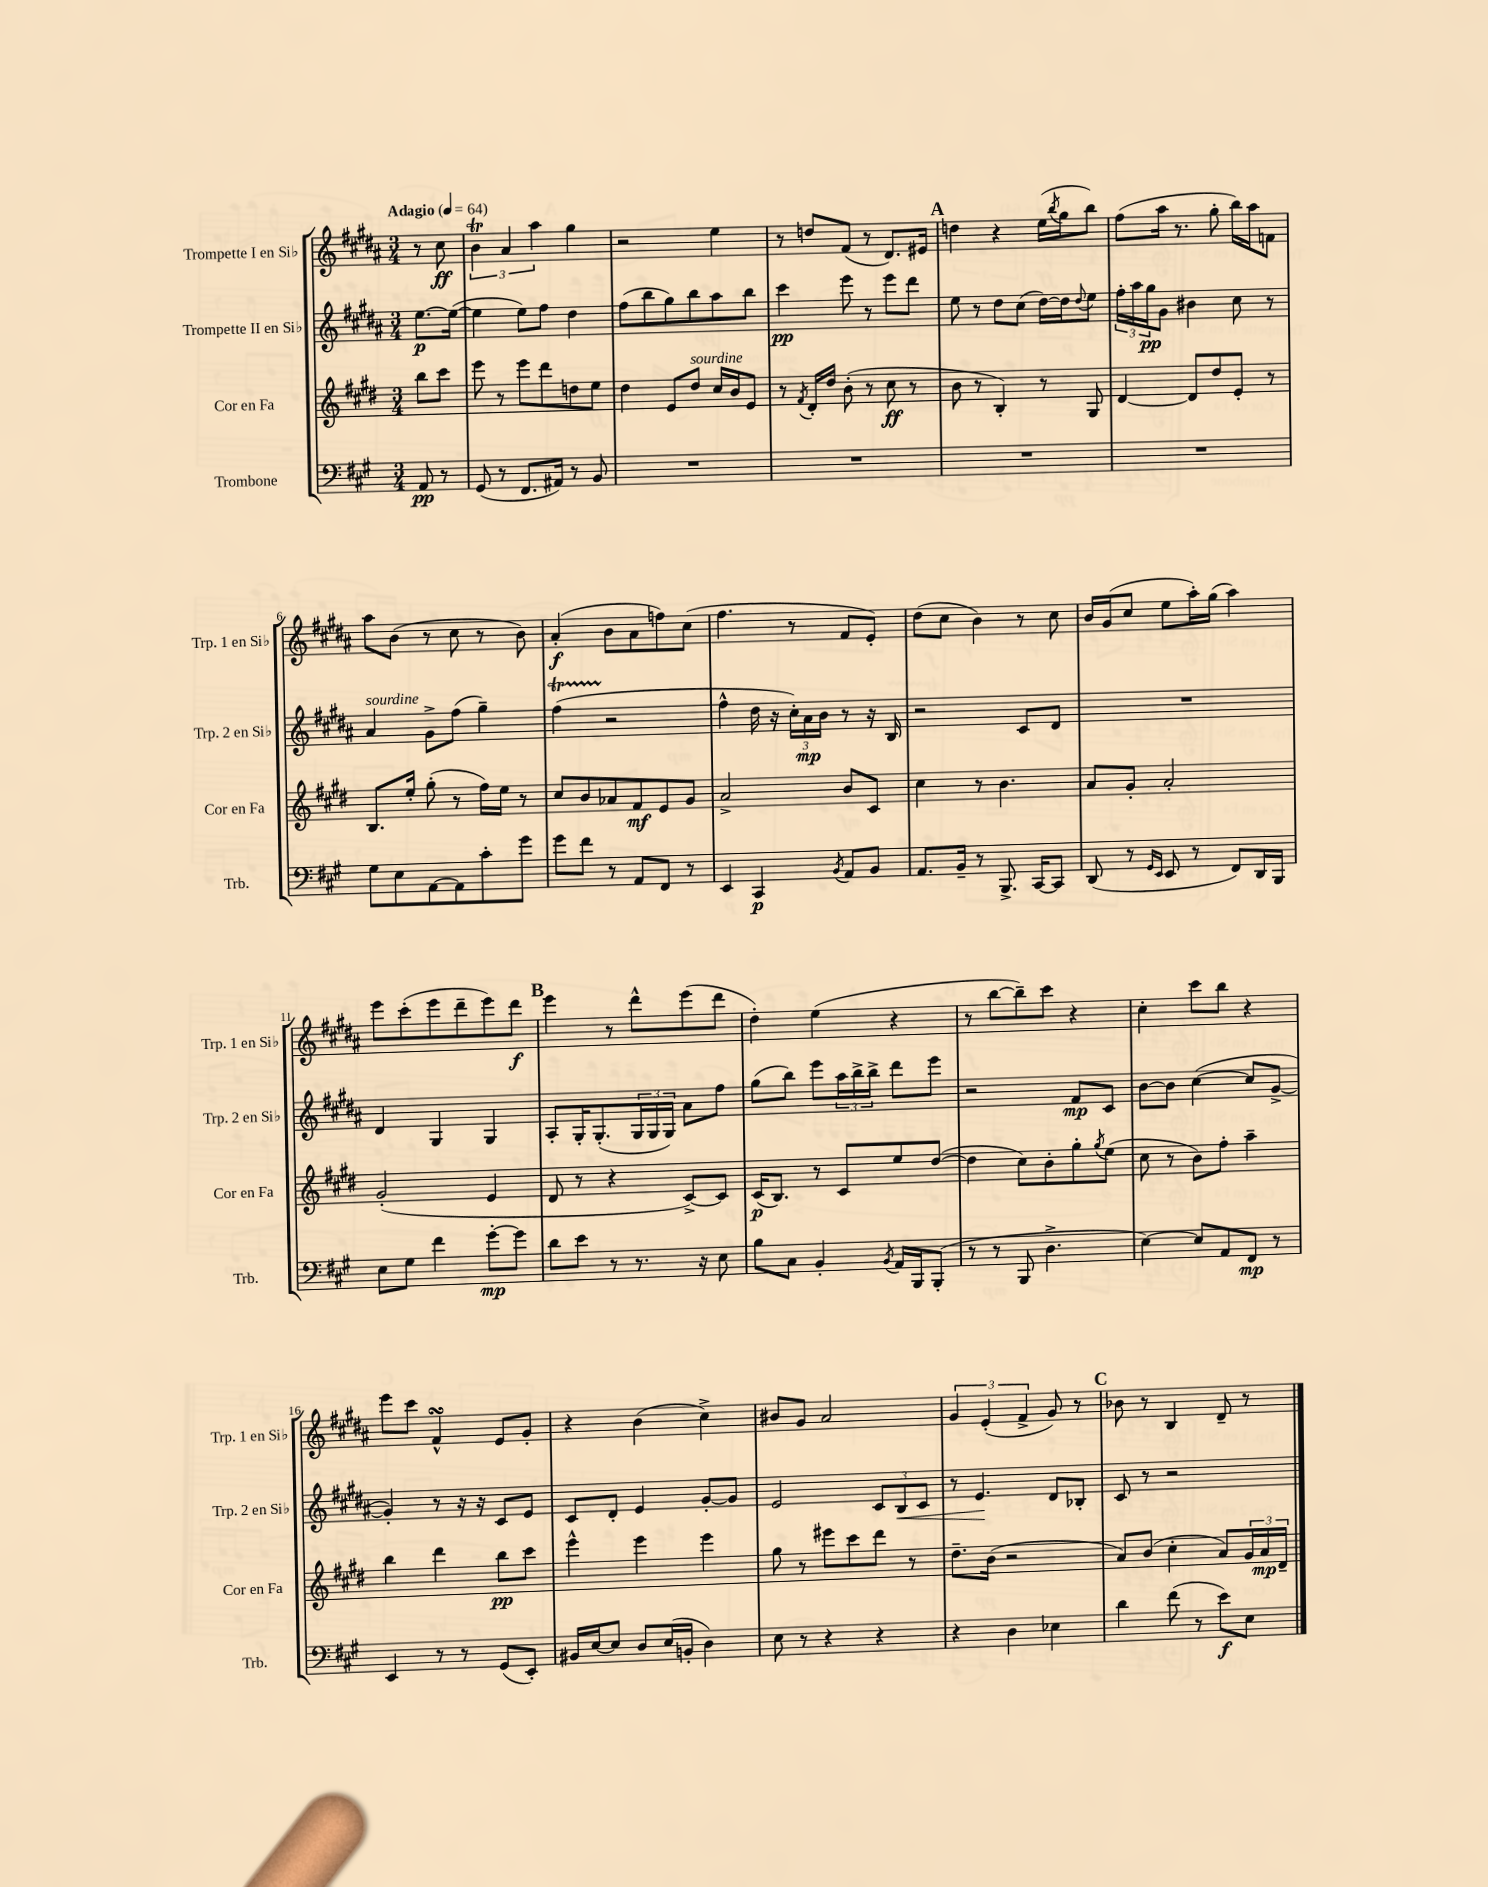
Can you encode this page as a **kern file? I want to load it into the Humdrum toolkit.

**kern	**dynam	**kern	**dynam	**kern	**dynam	**kern	**dynam
*part4	*part4	*part3	*part3	*part2	*part2	*part1	*part1
*staff4	*staff4	*staff3	*staff3	*staff2	*staff2	*staff1	*staff1
*I"Trombone	*	*I"Cor en Fa	*	*I"Trompette II en Si♭	*	*I"Trompette I en Si♭	*
*I'Trb.	*	*I'Cor en Fa	*	*I'Trp. 2 en Si♭	*	*I'Trp. 1 en Si♭	*
*clefF4	*	*clefG2	*	*clefG2	*	*clefG2	*
*k[f#c#g#]	*	*k[f#c#g#d#]	*	*k[f#c#g#d#a#]	*	*k[f#c#g#d#a#]	*
*M3/4	*	*M3/4	*	*M3/4	*	*M3/4	*
*MM64	*	*MM64	*	*MM64	*	*MM64	*
=	=	=	=	=	=	=	=
!	!	!	!	!	!	!LO:TX:a:B:t=Adagio	!
8AA/	pp	8bb\L	.	[8.ee\L	p	8r	.
8r	.	8ccc#\J	.	.	.	8cc#\	ff
.	.	.	.	(16ee\Jk_	.	.	.
=1	=1	=1	=1	=1	=1	=1	=1
(8GG#/	.	8eee\	.	4ee\]	.	6bT\	.
8r	.	8r	.	.	.	.	.
.	.	.	.	.	.	6a#/	.
8.FF#/L	.	8eee\L	.	8ee\L)	.	.	.
.	.	.	.	.	.	6aa#\	.
.	.	8ddd#\	.	8ff#\J	.	.	.
16AA#X/Jk)	.	.	.	.	.	.	.
8r	.	8ddn\	.	4dd#\	.	4gg#\	.
8BB/	.	8ee\J	.	.	.	.	.
=2	=2	=2	=2	=2	=2	=2	=2
2.r	.	4dd#\	.	(8ff#\L	.	2r	.
.	.	.	.	8bb\	.	.	.
.	.	8e/L	.	8gg#\)	.	.	.
!	!	!LO:TX:a:i:t=sourdine	!	!	!	!	!
.	.	8dd#/J	.	8bb\	.	.	.
.	.	16cc#/LL	.	8aa#\	.	4ee\	.
.	.	16b/J	.	.	.	.	.
.	.	8e/J	.	8bb\J	.	.	.
=3	=3	=3	=3	=3	=3	=3	=3
2.r	.	8r	.	4ccc#\	pp	8r	.
.	.	8qf#/	.	.	.	.	.
.	.	16d#'/LL	.	.	.	8ddn/L	.
.	.	16dd#/JJ	.	.	.	.	.
.	.	(8b'\	.	8eee\	.	(8f#/J	.
.	.	8r	.	8r	.	8r	.
.	.	8cc#\	ff	8eee\L	.	8.d#/L)	.
.	.	8r	.	8ddd#\J	.	.	.
.	.	.	.	.	.	16e#X/Jk	.
!!LO:REH:place=s1:t=A
=4	=4	=4	=4	=4	=4	=4	=4
2.r	.	8b\	.	8ee\	.	4ddn\	.
.	.	8r	.	8r	.	.	.
.	.	4B'/)	.	8dd#\L	.	4r	.
.	.	.	.	(8cc#\J	.	.	.
.	.	8r	.	[16dd#\LL)	.	(16ee\LL	.
.	.	.	.	.	.	8qbb/	.
.	.	.	.	16dd#\J]	.	16gg#\J	.
.	.	.	.	8qqdd#/	.	.	.
.	.	8G#/	.	8ee\J	.	8bb\J)	.
=5	=5	=5	=5	=5	=5	=5	=5
2.r	.	[4d#/	.	24ff#'\LL	.	(8ff#\L	.
.	.	.	.	24aa#\	.	.	.
.	.	.	.	24gg#\J	pp	.	.
.	.	.	.	8g#\J	.	16aa#\Jk	.
.	.	.	.	.	.	8.r	.
.	.	8d#/L]	.	4b#X\	.	.	.
.	.	8dd#/	.	.	.	8gg#'\	.
.	.	8e'/J	.	8cc#\	.	16bb\LL)	.
.	.	.	.	.	.	16aa#\J	.
.	.	8r	.	8r	.	8fn\J	.
!!LO:LB:g=z
=6	=6	=6	=6	=6	=6	=6	=6
!	!	!	!	!LO:TX:a:i:t=sourdine	!	!	!
8G#\L	.	8.B/L	.	4a#/	.	8aa#\L	.
8E\	.	.	.	.	.	(8b\J	.
.	.	16ee'/Jk	.	.	.	.	.
[8AA\	.	(8gg#'\	.	8g#^\L	.	8r	.
8AA\]	.	8r	.	(8ff#\J	.	8cc#\	.
8c#'\	.	16ff#\LL)	.	4gg#~\)	.	8r	.
.	.	16ee\JJ	.	.	.	.	.
8g#\J	.	8r	.	.	.	8b\)	.
=7	=7	=7	=7	=7	=7	=7	=7
8g#\L	.	8cc#/L	.	(4ff#T\	.	(4a#'/	f
8f#\J	.	8b/	.	.	.	.	.
8r	.	8a-X/	.	2r	.	8b\L	.
8AA/L	.	8f#/	mf	.	.	8a#\	.
8FF#/J	.	8e/	.	.	.	8ffn\)	.
8r	.	8g#/J	.	.	.	(8cc#\J	.
=8	=8	=8	=8	=8	=8	=8	=8
4EE/	.	2a^/	.	4ff#^^\	.	4.ff#\	.
4CC#/	p	.	.	16dd#\	.	.	.
.	.	.	.	16r	.	.	.
.	.	.	.	24cc#'\LL)	.	8r	.
.	.	.	.	24a#\	mp	.	.
.	.	.	.	24b\JJ	.	.	.
8qBB/	.	.	.	.	.	.	.
8AA/L	.	8b/L	.	8r	.	8f#/L	.
8BB/J	.	8c#/J	.	16r	.	8e'/J)	.
.	.	.	.	16B/	.	.	.
=9	=9	=9	=9	=9	=9	=9	=9
8.AA/L	.	4cc#\	.	2r	.	(8dd#\L	.
.	.	.	.	.	.	8cc#\J	.
16BB~/Jk	.	.	.	.	.	.	.
8r	.	8r	.	.	.	4b\)	.
8.BBB^/	.	4.b\	.	.	.	.	.
.	.	.	.	8c#/L	.	8r	.
[16CC#/KL	.	.	.	.	.	.	.
8CC#/J]	.	.	.	8d#/J	.	8cc#\	.
=10	=10	=10	=10	=10	=10	=10	=10
(8DD/	.	8a/L	.	2.r	.	16b/LL	.
.	.	.	.	.	.	(16g#/J	.
8r	.	8g#'/J	.	.	.	8cc#/J	.
16qqGG#/LL	.	.	.	.	.	.	.
16qqEE/JJ	.	.	.	.	.	.	.
8EE/	.	2a'/	.	.	.	8ee\L	.
8r	.	.	.	.	.	16aa#'\L)	.
.	.	.	.	.	.	(16gg#\JJ	.
8FF#/L)	.	.	.	.	.	4aa#\)	.
16DD/L	.	.	.	.	.	.	.
16BBB/JJ	.	.	.	.	.	.	.
!!LO:LB:g=z
=11	=11	=11	=11	=11	=11	=11	=11
8E\L	.	(2g#'/	.	4d#/	.	8eee\L	.
8G#\J	.	.	.	.	.	(8ccc#'\	.
4f#\	.	.	.	4G#/	.	8eee\	.
.	.	.	.	.	.	8ddd#~\	.
[8g#'\L	mp	4e/	.	4G#/	.	8eee\)	.
8g#\J]	.	.	.	.	.	8ddd#\J	f
!!LO:REH:place=s1:t=B
=12	=12	=12	=12	=12	=12	=12	=12
8d\L	.	8d#/	.	8A#'/L	.	4eee\	.
8e\J	.	8r	.	16G#'/K	.	.	.
.	.	.	.	(8.G#'/	.	.	.
8r	.	4r	.	.	.	8r	.
8.r	.	.	.	24G#/L	.	8ddd#^^\L	.
.	.	.	.	24G#/	.	.	.
.	.	.	.	24G#/JJ)	.	.	.
.	.	[8c#^/L)	.	8a#\L	.	(8eee\	.
16r	.	.	.	.	.	.	.
8E\	.	8c#/J]	.	8ff#\J	.	8ddd#\J	.
=13	=13	=13	=13	=13	=13	=13	=13
8B\L	.	(16c#/KL	p	(8gg#\L	.	4dd#'\)	.
.	.	8.B/J)	.	.	.	.	.
8C#\J	.	.	.	8bb\J)	.	.	.
4BB'/	.	8r	.	8eee\L	.	(4ee\	.
.	.	8c#/L	.	24aa#\L	.	.	.
.	.	.	.	24bb^\	.	.	.
.	.	.	.	24bb^\JJ	.	.	.
8qBB/	.	.	.	.	.	.	.
16AA/LL	.	8ee/	.	8ddd#\L	.	4r	.
16BBB/J	.	.	.	.	.	.	.
(8BBB'/J	.	([8dd#/J	.	8eee\J	.	.	.
=14	=14	=14	=14	=14	=14	=14	=14
8r	.	4dd#\]	.	2r	.	8r	.
8r	.	.	.	.	.	[8bb\L	.
8BBB/	.	8cc#\L)	.	.	.	8bb~\])	.
4.D^\	.	8b'\	.	.	.	8ccc#\J	.
.	.	8gg#'\	.	8f#/L	mp	4r	.
.	.	8qgg#/	.	.	.	.	.
.	.	(8ee\J	.	8c#/J	.	.	.
=15	=15	=15	=15	=15	=15	=15	=15
[4E\)	.	8cc#\	.	[8b\L	.	4cc#'\	.
.	.	8r	.	8b\J]	.	.	.
8E/L]	.	8b\L)	.	([4cc#\	.	8ccc#\L	.
8AA/	.	8ff#'\J	.	.	.	8bb\J	.
8FF#/J	mp	4aa~\	.	8cc#/L]	.	4r	.
8r	.	.	.	[8g#^/J	.	.	.
!!LO:LB:g=z
=16	=16	=16	=16	=16	=16	=16	=16
4EE/	.	4bb\	.	4g#'/])	.	8eee\L	.
.	.	.	.	.	.	8ccc#\J	.
8r	.	4ddd#\	.	8r	.	4f#sSSS^^/	.
8r	.	.	.	16r	.	.	.
.	.	.	.	16r	.	.	.
(8GG#/L	.	8bb\L	pp	8c#/L	.	8e/L	.
8EE'/J)	.	8ccc#\J	.	8e/J	.	8g#'/J	.
=17	=17	=17	=17	=17	=17	=17	=17
16BB#X/LL	.	4eee^^\	.	8c#/L	.	4r	.
[16E/J	.	.	.	.	.	.	.
8E/J]	.	.	.	8d#'/J	.	.	.
8D/L	.	4eee\	.	4e/	.	(4b\	.
(16E/L	.	.	.	.	.	.	.
16BBn'/JJ	.	.	.	.	.	.	.
4D\)	.	4eee\	.	[8g#'/L	.	4cc#^\)	.
.	.	.	.	8g#/J]	.	.	.
=18	=18	=18	=18	=18	=18	=18	=18
8E\	.	8gg#\	.	2e/	.	8b#X/L	.
8r	.	8r	.	.	.	8g#/J	.
4r	.	8eee#X\L	.	.	.	2a#/	.
.	.	8ccc#\	.	.	.	.	.
4r	.	8ddd#\J	.	12c#/L	.	.	.
!	!	!	!	!	!LO:HP:b	!	!
.	.	.	.	12B/	<	.	.
.	.	8r	.	.	.	.	.
.	.	.	.	12c#/J	.	.	.
=19	=19	=19	=19	=19	=19	=19	=19
4r	.	8.dd#~\L	.	8r	.	6g#/	.
.	.	.	.	4.e/	.	.	.
.	.	.	.	.	.	(6e'/	.
.	.	(16b\Jk	.	.	.	.	.
4D\	.	2r	.	.	.	.	.
.	.	.	.	.	.	6f#^/	.
4E-X\	.	.	.	8d#/L	[	8g#/)	.
.	.	.	.	8B-X'/J	.	8r	.
!!LO:REH:place=s1:t=C
=20	=20	=20	=20	=20	=20	=20	=20
4d\	.	8a/L)	.	8c#/	.	8b-X\	.
.	.	(8b/J	.	8r	.	8r	.
(8f#\	.	4cc#'\	.	2r	.	4B/	.
8r	.	.	.	.	.	.	.
8e\L)	f	8a/L)	.	.	.	8d#~/	.
8E\J	.	24g#/L	.	.	.	8r	.
.	.	24a/	mp	.	.	.	.
.	.	24d#~/JJ	.	.	.	.	.
==	==	==	==	==	==	==	==
*-	*-	*-	*-	*-	*-	*-	*-
